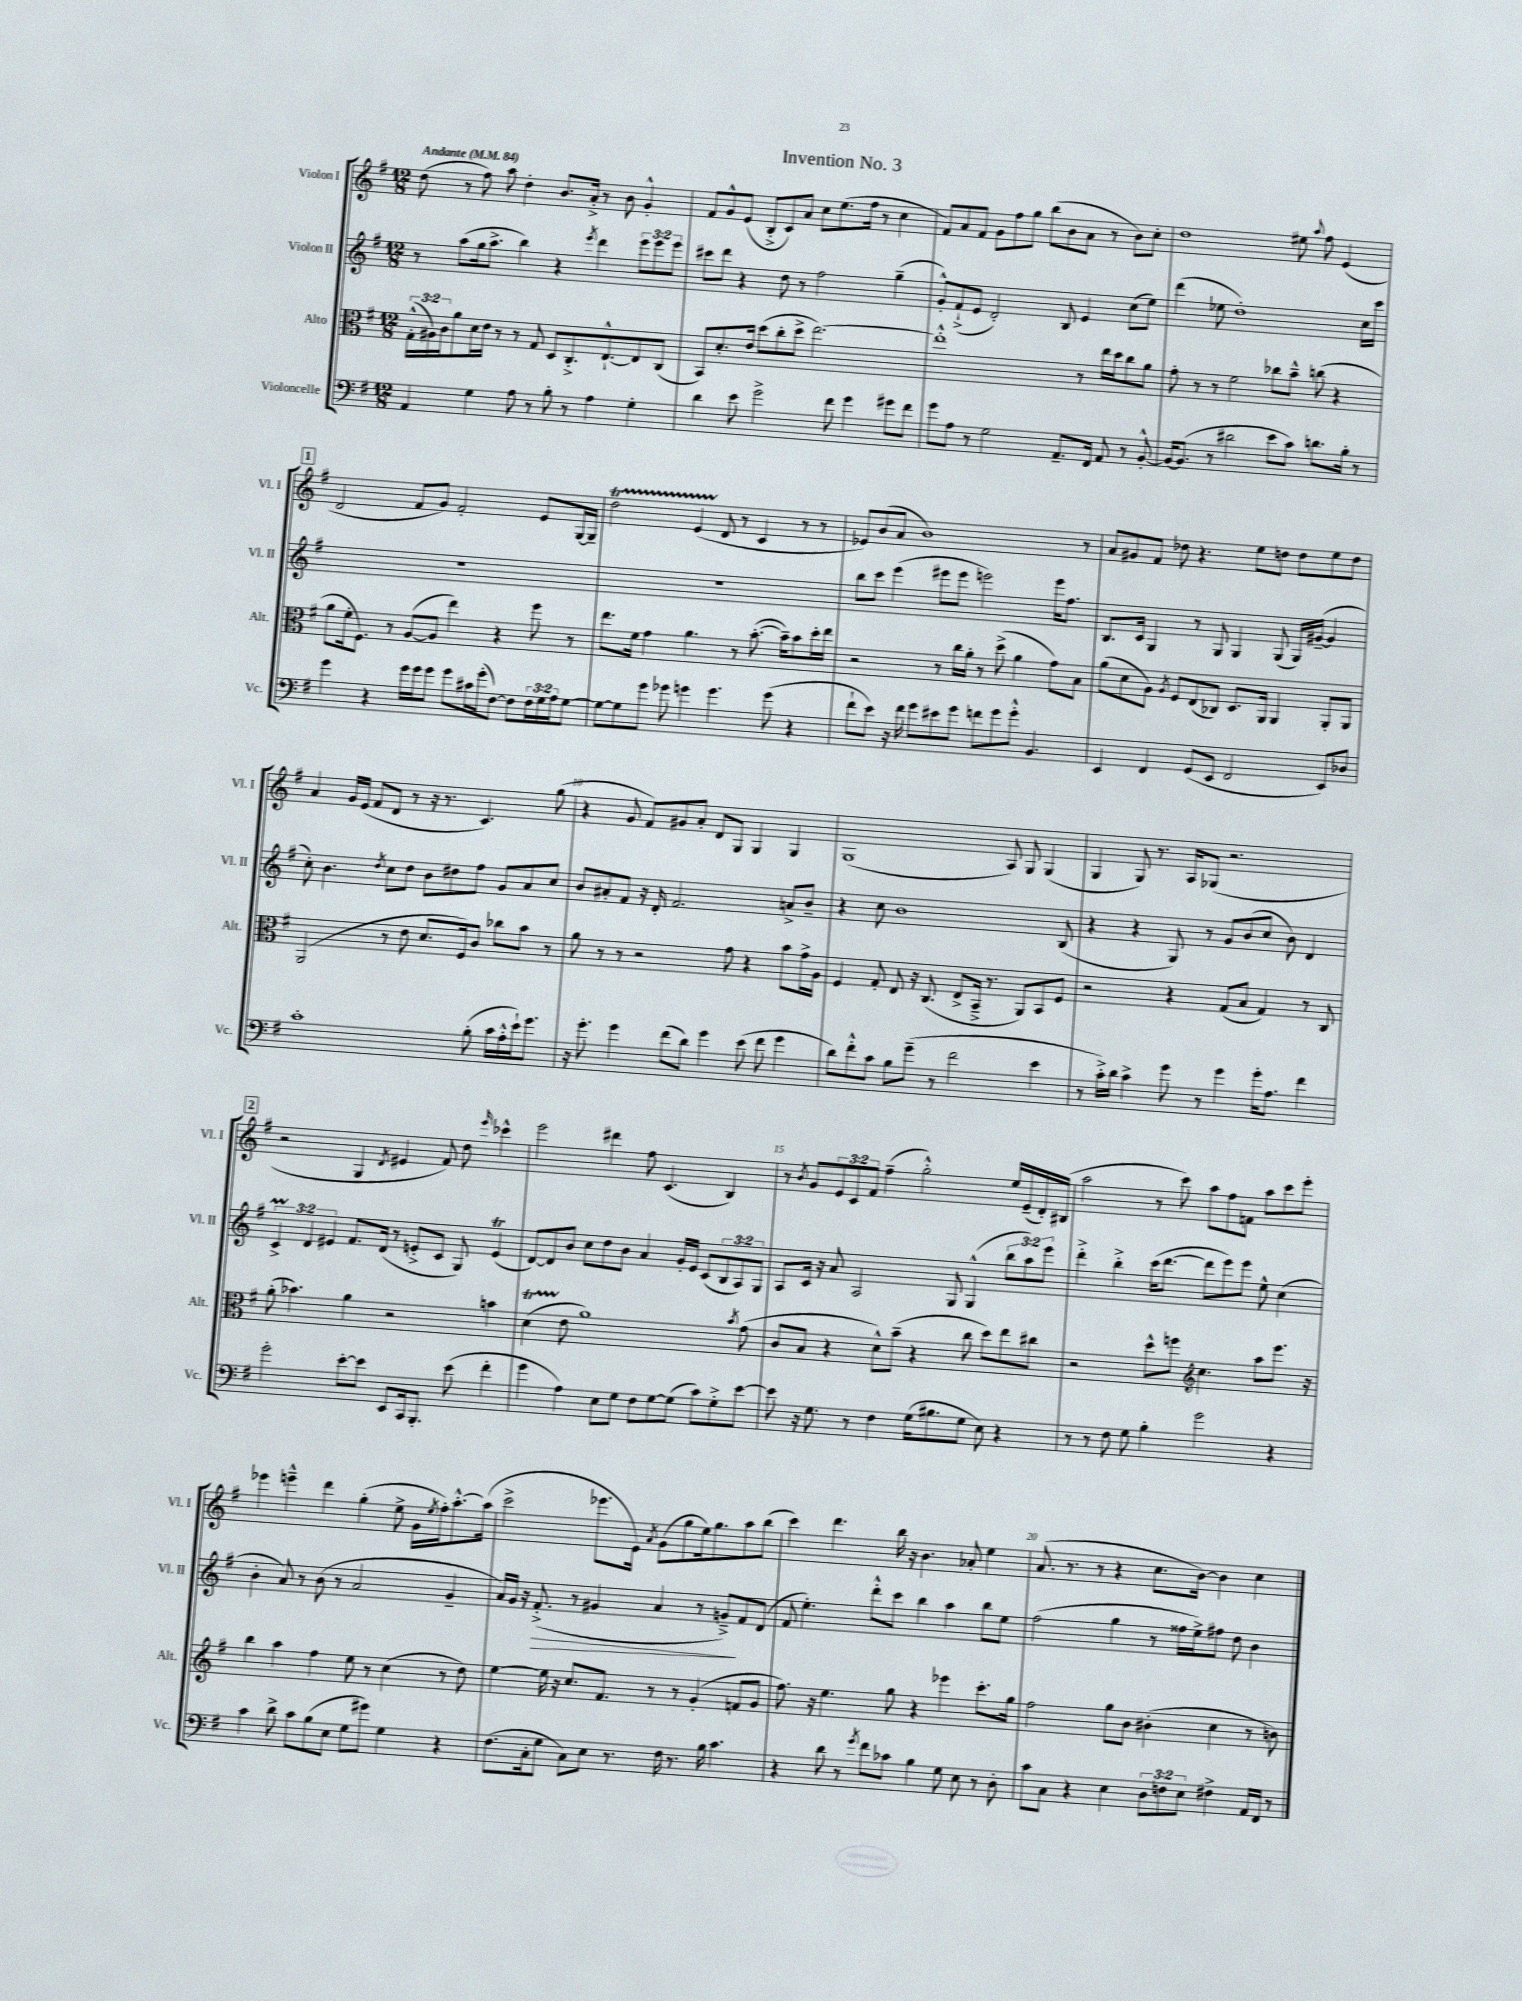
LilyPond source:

\header { title = "Invention No. 3" }
<<
\new StaffGroup <<
\new Staff = "s0" \with { instrumentName = "Violon I" shortInstrumentName = "Vl. I" } {
    \clef treble \key g \major \numericTimeSignature \time 12/8 \override Staff.TupletNumber.text = #tuplet-number::calc-fraction-text \tempo "Andante" 4 = 84
    d''8( r8 fis''8) a''8 d''4-. b'8. a'16-.-> r8 b'8 g'4-.-^ |
    fis'8 g'8-^ e'8( b8-.-> c'8) a'8 c''8 e''8.( fis''16 r8 c''4 |
    fis'8) a'8 fis'8 g'8 fis''8 g''8 b''8( b'8 a'8 r8 b'8) c''8-. |
    d''1 eis''8 \appoggiatura { a''8 } fis''8 e'4( |
    \mark \markup { \box "1" } d'2 fis'8 g'8) fis'2-. e'8 g16~ g16-- |
    d''2\startTrillSpan e'4( d'8\stopTrillSpan r8 c'4 r8 r8 |
    ees'8) b'8( a'8 b'1) r8 |
    a'8 gis'8 fis'8 des''8 r4. e''8 d''8 d''8 e''8 d''8 |
    a'4 g'16 e'16( fis'8 d'8 r8 r16 r8. c'4.) g''8( |
    r4 g'8 fis'8) gis'8 a'8-. d'8 g8 g4 g4 |
    g1( a8) g8 g4( |
    g4 g8) r8. a16 ges8( r2. |
    \mark \markup { \box "2" } r2 g4 \acciaccatura { d'8 } eis'4 fis'8) d''8 \grace { e'''16 } ces'''4-^ |
    e'''2 dis'''4 fis''8 c'4.( b4) |
    r8 \acciaccatura { b'8 } g'8 \tuplet 3/2 { e'8 c'8 fis'8 } fis''4--( g''2-.-^) e''16 e'16--( d'16-.) bis16( |
    a''2 r8 c'''8) a''8 fis''8 f'8 a''8 c'''8 e'''8-. |
    ees'''4 e'''4---^ d'''4 g''4-.( e''8-> g'16 \acciaccatura { e''8 } fis''16-.) a''8.~-.-^ a''16( |
    c'''2-> ees'''8. e'16) \acciaccatura { a'8 } g'8( g''8 e''16) g''8. a''8 b''8( |
    c'''4) d'''4. b''16 r16 b'4. aes'8-. e''4 |
    a'8.( r8. r8 r4 c''8. b'16~) b'4 c''4 \bar "|." |
}
\new Staff = "s1" \with { instrumentName = "Violon II" shortInstrumentName = "Vl. II" } {
    \clef treble \key g \major \numericTimeSignature \time 12/8 \override Staff.TupletNumber.text = #tuplet-number::calc-fraction-text
    r8 a''8( g''16 a''8.-> b''4) r4 \acciaccatura { e'''8 } d'''4 \tuplet 3/2 { e'''8 e'''8 e'''8 } |
    cis'''8 d'''8 r4 d''8 r8 fis''2 g''4--( |
    g'8-.-^) fis'8-!->( e'8 d'2-.) b8 e'4 c''8( e''8) |
    d'''4( ees''8 d''1-.) c''16 c'''16 |
    \mark \markup { \box "1" } R1. |
    R1. |
    b''8 c'''8 e'''4( eis'''8 eis'''8 e'''2) e'''16 fis''8. |
    b8. c'16 g4 r8 g8 g4 g8( g16) gis'16~--( gis'4 |
    c''8-.) b'4. \acciaccatura { d''8 } c''8 d''8 b'8 dis''8 fis''8 g'8 a'8 c''8 |
    b'8 ais'8-. fis'8 r16 d'16-. fis'2. a'8-> b'8-- |
    r4 c''8 b'1 b8( |
    r4 r4 g8) r8 g'8 b'8( c''8 b'8) d'4 |
    \mark \markup { \box "2" } \tuplet 3/2 { c'4->\prall d'4 eis'4 } fis'8. d'16( r8 e'8-.-> c'8 g8) e'4\trill( |
    d'8~) d'8 b'8 c''8 d''8 b'8 a'4 g'16-. e'16 c'8( \tuplet 3/2 { b8 a8) g8 } |
    a8 c'16 r16 a'8 a2 g8 g4-^( \tuplet 3/2 { b''8 a''8) e'''8 } |
    d'''4-.-> b''4-.-> c'''16( d'''8.~ d'''8 e'''8) e'''8 e''8-^ c''4( |
    b'4-. a'8) r8 b'8( r8 a'2 g'4-- |
    a'16) g'16 r16 fis'8.-.->\>( r8 gis'4 a'4 r8 g'8--->\!) fis'8 d'8( |
    fis'8 e''4.-.) d'''8-.-^ c'''8 b''4 a''4 b''8 e''8 |
    fis''2( g''4 r8 fisis''16 e''16->) fis''8 d''8 b'4 \bar "|." |
}
\new Staff = "s2" \with { instrumentName = "Alto" shortInstrumentName = "Alt." } {
    \clef alto \key g \major \numericTimeSignature \time 12/8 \override Staff.TupletNumber.text = #tuplet-number::calc-fraction-text
    \tuplet 3/2 { g16-.-^( ais16) c'16 } a'8 d'16 e'16 r8 r8 g8 d8 c8.-.-> e8.~-!-^ e8 c8( |
    b,8) d'8.-. e'16 d''8( c''8-. d''8-> e''2.~) |
    e''1-.-^ r8 e''16 d''16 c''8 a'8 |
    g'8-. r8 r8 fis'2 ces''8 b'8---^ c''8( r4 |
    \mark \markup { \box "1" } a'8 fis'16-. fis8.) r8 a8~( a8 e''4) r4 fis''8 r8 |
    e''8. fis'16 g'4 a'4. r8 b'8.~-.( b'16--) b'8 d''16-. e''16 |
    r2 r8 c''16 a'16-. r8 d''8->( a'4 g'8) b8 |
    a'8( d'8 a8) \acciaccatura { a8 } fis8 e8( ces8) d8. a,16 a,4 a,8-. a,8 |
    a,2( r8 e'8 d'8. fis16) c'8 ces''8 b'8 r8 |
    a'8 r8 r8 r2 g'8 r4 b'8 g'16-> a16 |
    fis4 g8-. e8 r16 c8.( e8-> b,16---> r8. a,8) b,8 fis8 |
    r2 r4 g8( b8 g4) r8 c8 |
    \mark \markup { \box "2" } a'8-.( bes'4.) a'4 r2 b'4 |
    d'4\startTrillSpan( e'8\stopTrillSpan a'1) \acciaccatura { b'8 } g'8( |
    c'8 b8 r4 d'8-^) b'8--( r4 c''8 d''8) e''8 cis''8 |
    r2 d''8-^ f''8 \clef treble c''4. a''8 e'''8. r16 |
    b''4 a''4 fis''4 e''8 r8 c''4( r8 d''8) |
    e''4~ e''16 r16 c''8. fis'8. r8 r8 g'4-.( f'8 g'8 |
    fis''8.) r16 e''4. g''8 r4 ees'''4 c'''8.-. g''16 |
    fis''2 g''8 b'8 bis'4-.( c''4 r8 b'8) \bar "|." |
}
\new Staff = "s3" \with { instrumentName = "Violoncelle" shortInstrumentName = "Vc." } {
    \clef bass \key g \major \numericTimeSignature \time 12/8 \override Staff.TupletNumber.text = #tuplet-number::calc-fraction-text
    a,4 g4 a8 r8 b8-. r8 a4 g4-. |
    d'4 e'8 g'2-> fis'8 g'4 gis'8 fis'8 |
    g'8 a8 r8 g2 a,8.-- fis,16 a,8 r8 b,8~-.-^ |
    b,16~ b,8.( r8 dis'2 e'8 c'8) d'8. b16-. r8 |
    \mark \markup { \box "1" } g'4 r4 g'16 g'16 g'8 g'8 cis'16 g'16-.( fis8~) fis8 \tuplet 3/2 { fis16 g16 a16 } g8~ |
    g8~ g8 g'8 ges'8 g'4 g'4. g'8( r4 |
    fis'8-! e'8) r16 fis'16 g'8 eis'8 g'8 f'8 g'8 g'8-.-^ b,4. |
    e,4 fis,4 g,8( e,8 fis,2 e,8) des8 |
    c'1-. b8-.( c'16 a16-.-^ e'16-!) g'8. |
    r16 g'8.-. g'4 fis'8( d'8) g'4 e'8( fis'8 g'4 |
    d'8) fis'8-.-^ c'8 b8 g'8--( r8 fis'2 e'4 |
    r8 c'16-.->) d'16 c'4-> g'8 r8 g'4 g'16-. a8. fis'4 |
    \mark \markup { \box "2" } g'2-. e'8~-. e'8 e,8 c,16 b,,8.-. e'8( fis'4-. |
    g'4 a4) e8 g8 fis8 g8~ g8( c'8) g8-.-> e'8~ |
    e'8 r16 g8. r8 fis4 g16( bis8. g8 e8) r4 |
    r8 r8 fis8 g8 b4-. g'2 r4 |
    c'4 d'8-> c'8 b8( e8 g8 gis'8) g4 r4 |
    fis8.( c16-. g8 c8) e8 r8. fis16 r8. b16 c'4. |
    r4 d'8 r8 \acciaccatura { g'8 } fis'8 ces'8 b4 g8 e8 r8 d8-. |
    c'8 c8 r4 e4 \tuplet 3/2 { d8 f8 e8 } fis4-> a,16 fis,16 r8 \bar "|." |
}
>>
>>
\layout { \context { \Score \override BarNumber.break-visibility = ##(#f #t #t) barNumberVisibility = #(every-nth-bar-number-visible 5) } }
